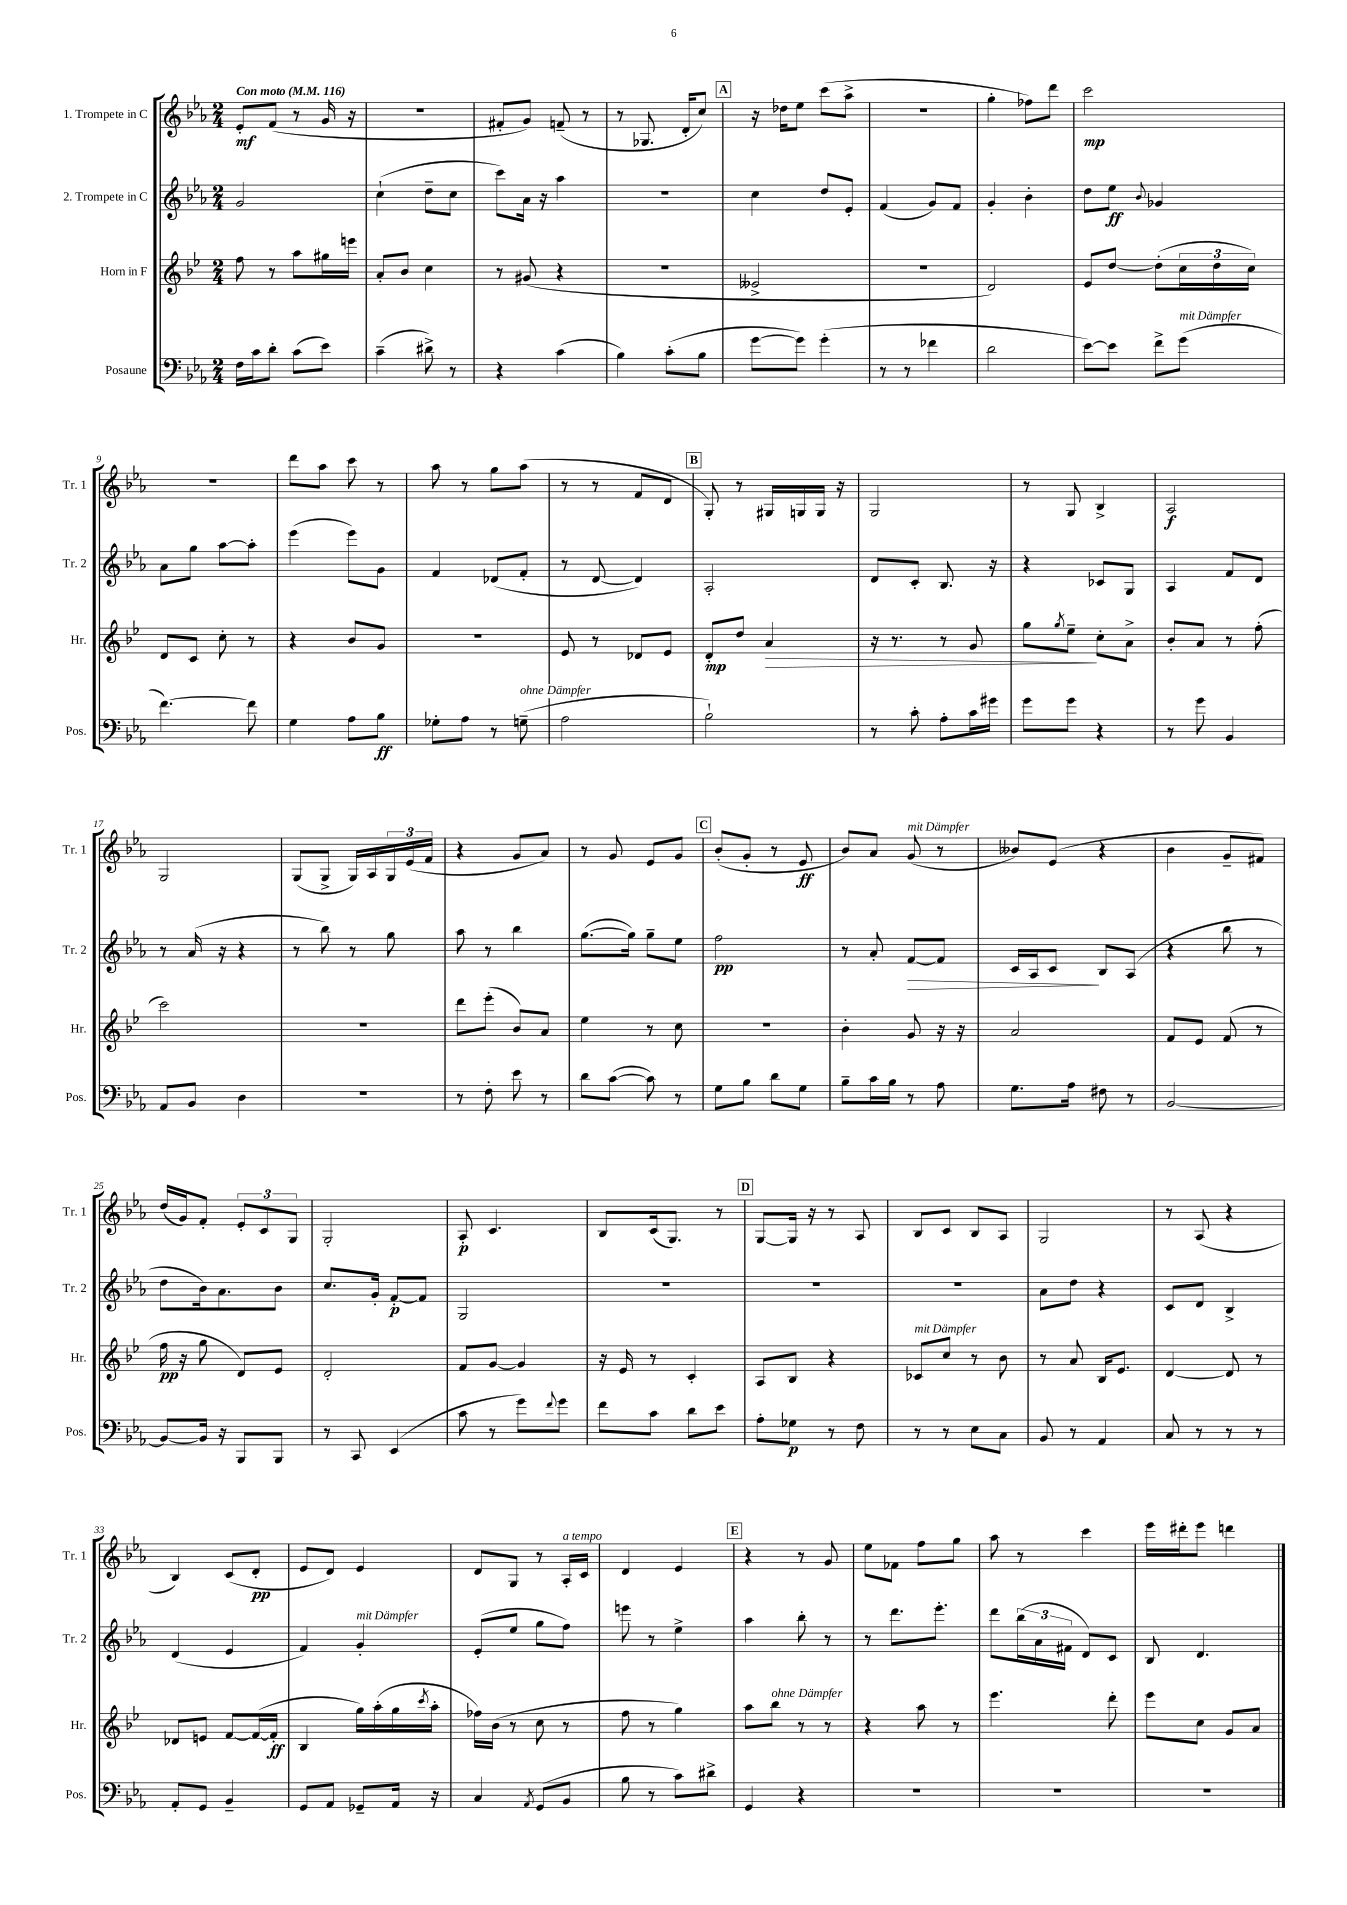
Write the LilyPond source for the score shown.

<<
\new StaffGroup <<
\new Staff = "s0" \with { instrumentName = "1. Trompete in C" shortInstrumentName = "Tr. 1" } {
    \clef treble \key ees \major \numericTimeSignature \time 2/4 \tempo "Con moto" 4 = 116
    ees'8-.\mf f'8( r8 g'16 r16 |
    R2 |
    fis'8-. g'8) f'8--( r8 |
    r8 ges8. d'16-. c''8) |
    \mark \markup { \box "A" } r16 des''16 ees''8 c'''8( aes''8-> |
    r2 |
    g''4-. fes''8) d'''8 |
    c'''2\mp |
    R2 |
    d'''8 aes''8 c'''8 r8 |
    aes''8 r8 g''8 aes''8( |
    r8 r8 f'8 d'8 |
    \mark \markup { \box "B" } g8-.) r8 gis16 g16 g16 r16 |
    g2 |
    r8 g8 bes4-> |
    aes2\f |
    g2 |
    g8( g8-> g16) aes16 \tuplet 3/2 { g16 ees'16( f'16 } |
    r4 g'8 aes'8) |
    r8 g'8 ees'8 g'8 |
    \mark \markup { \box "C" } bes'8-.( g'8-. r8 ees'8\ff |
    bes'8) aes'8 g'8^\markup { \italic "mit Dämpfer" }( r8 |
    beses'8) ees'8( r4 |
    bes'4 g'8-- fis'8) |
    d''16( g'16) f'8-. \tuplet 3/2 { ees'8-. c'8 g8 } |
    g2-. |
    aes8-.\p c'4. |
    bes8 c'16( g8.) r8 |
    \mark \markup { \box "D" } g8~ g16 r16 r8 aes8 |
    bes8 c'8 bes8 aes8 |
    g2 |
    r8 aes8( r4 |
    bes4) c'8( d'8-.\pp |
    ees'8 d'8) ees'4 |
    d'8 g8 r8 aes16-.^\markup { \italic "a tempo" } c'16 |
    d'4 ees'4 |
    \mark \markup { \box "E" } r4 r8 g'8 |
    ees''8 fes'8 f''8 g''8 |
    aes''8 r8 c'''4 |
    ees'''16 dis'''16-. ees'''8 d'''4 \bar "|." |
}
\new Staff = "s1" \with { instrumentName = "2. Trompete in C" shortInstrumentName = "Tr. 2" } {
    \clef treble \key ees \major \numericTimeSignature \time 2/4
    g'2 |
    c''4-!( d''8-- c''8 |
    c'''8) aes'16 r16 aes''4 |
    R2 |
    \mark \markup { \box "A" } c''4 d''8 ees'8-. |
    f'4( g'8) f'8 |
    g'4-. bes'4-. |
    d''8 ees''8\ff \appoggiatura { bes'8 } ges'4 |
    aes'8 g''8 aes''8~ aes''8-. |
    ees'''4( ees'''8) g'8 |
    f'4 des'8( f'8-. |
    r8 d'8~ d'4) |
    \mark \markup { \box "B" } aes2-. |
    d'8 c'8-. bes8. r16 |
    r4 ces'8 g8 |
    aes4 f'8 d'8 |
    r8 aes'16( r16 r4 |
    r8 bes''8) r8 g''8 |
    aes''8 r8 bes''4 |
    g''8.~( g''16) g''8-- ees''8 |
    \mark \markup { \box "C" } f''2\pp |
    r8 aes'8-. f'8~\> f'8 |
    c'16 aes16 c'8\! bes8 aes8( |
    r4 bes''8 r8 |
    d''8 bes'16) aes'8. bes'8 |
    c''8. g'16-. f'8~-.\p f'8 |
    g2 |
    R2 |
    \mark \markup { \box "D" } R2 |
    R2 |
    aes'8 d''8 r4 |
    c'8 d'8 bes4-> |
    d'4( ees'4 |
    f'4) g'4-.^\markup { \italic "mit Dämpfer" } |
    ees'8-.( ees''8 g''8 f''8) |
    e'''8 r8 ees''4-> |
    \mark \markup { \box "E" } aes''4 bes''8-. r8 |
    r8 d'''8. ees'''8.-. |
    d'''8 \tuplet 3/2 { bes''16( aes'16 fis'16 } d'8) c'8 |
    bes8 d'4. \bar "|." |
}
\new Staff = "s2" \with { instrumentName = "Horn in F" shortInstrumentName = "Hr." } {
    \clef treble \key bes \major \numericTimeSignature \time 2/4
    f''8 r8 a''8 gis''16 e'''16 |
    a'8-. bes'8 c''4 |
    r8 gis'8( r4 |
    R2 |
    \mark \markup { \box "A" } eeses'2-> |
    R2 |
    d'2) |
    ees'8 d''8~ d''8-.( \tuplet 3/2 { c''16 d''16 c''16) } |
    d'8 c'8 c''8-. r8 |
    r4 bes'8 g'8 |
    R2 |
    ees'8 r8 des'8 ees'8 |
    \mark \markup { \box "B" } d'8-.\mp d''8 a'4\> |
    r16 r8. r8 g'8 |
    g''8 \acciaccatura { g''8 } ees''8--\! c''8-. a'8-> |
    bes'8-. a'8 r8 f''8-.( |
    c'''2) |
    R2 |
    d'''8 ees'''8-.( bes'8) a'8 |
    ees''4 r8 c''8 |
    \mark \markup { \box "C" } R2 |
    bes'4-. g'8 r16 r16 |
    a'2 |
    f'8 ees'8 f'8( r8 |
    f''16\pp r16 g''8 d'8) ees'8 |
    d'2-. |
    f'8 g'8~ g'4 |
    r16 ees'16 r8 c'4-. |
    \mark \markup { \box "D" } a8 bes8 r4 |
    ces'8^\markup { \italic "mit Dämpfer" } c''8 r8 bes'8 |
    r8 a'8 bes16 ees'8. |
    d'4~ d'8 r8 |
    des'8 e'8 f'8~ f'16~( f'16-.\ff |
    bes4 g''16) a''16-.( g''16 \acciaccatura { c'''8 } a''16-. |
    fes''16) bes'16( r8 c''8 r8 |
    f''8 r8 g''4) |
    \mark \markup { \box "E" } a''8 bes''8^\markup { \italic "ohne Dämpfer" } r8 r8 |
    r4 a''8 r8 |
    ees'''4. d'''8-. |
    ees'''8 c''8 g'8 a'8 \bar "|." |
}
\new Staff = "s3" \with { instrumentName = "Posaune" shortInstrumentName = "Pos." } {
    \clef bass \key ees \major \numericTimeSignature \time 2/4
    f16 c'16 d'8-. c'8( ees'8) |
    c'4--( dis'8->) r8 |
    r4 c'4( |
    bes4) c'8-.( bes8 |
    \mark \markup { \box "A" } g'8~ g'8) g'4-.( |
    r8 r8 fes'4 |
    d'2 |
    ees'8~) ees'8 f'8-> g'8^\markup { \italic "mit Dämpfer" }( |
    f'4.~) f'8 |
    g4 aes8 bes8\ff |
    ges8-. aes8 r8 g8--^\markup { \italic "ohne Dämpfer" }( |
    aes2 |
    \mark \markup { \box "B" } bes2-!) |
    r8 c'8-. aes8-. c'16 gis'16 |
    g'8 g'8 r4 |
    r8 g'8 bes,4 |
    aes,8 bes,8 d4 |
    R2 |
    r8 f8-. ees'8 r8 |
    d'8 c'8~( c'8) r8 |
    \mark \markup { \box "C" } g8 bes8 d'8 g8 |
    bes8-- c'16 bes16 r8 aes8 |
    g8. aes16 fis8 r8 |
    bes,2~ |
    bes,8~ bes,16 r16 bes,,8 bes,,8 |
    r8 c,8 ees,4( |
    c'8 r8 g'8) \appoggiatura { f'8 } g'8 |
    f'8 c'8 d'8 ees'8 |
    \mark \markup { \box "D" } aes8-. ges8\p r8 f8 |
    r8 r8 ees8 c8 |
    bes,8 r8 aes,4 |
    c8 r8 r8 r8 |
    aes,8-. g,8 bes,4-- |
    g,8 aes,8 ges,8-- aes,16 r16 |
    c4 \acciaccatura { aes,8 } g,8( bes,8 |
    bes8 r8 c'8) dis'8-> |
    \mark \markup { \box "E" } g,4 r4 |
    R2 |
    R2 |
    R2 \bar "|." |
}
>>
>>
